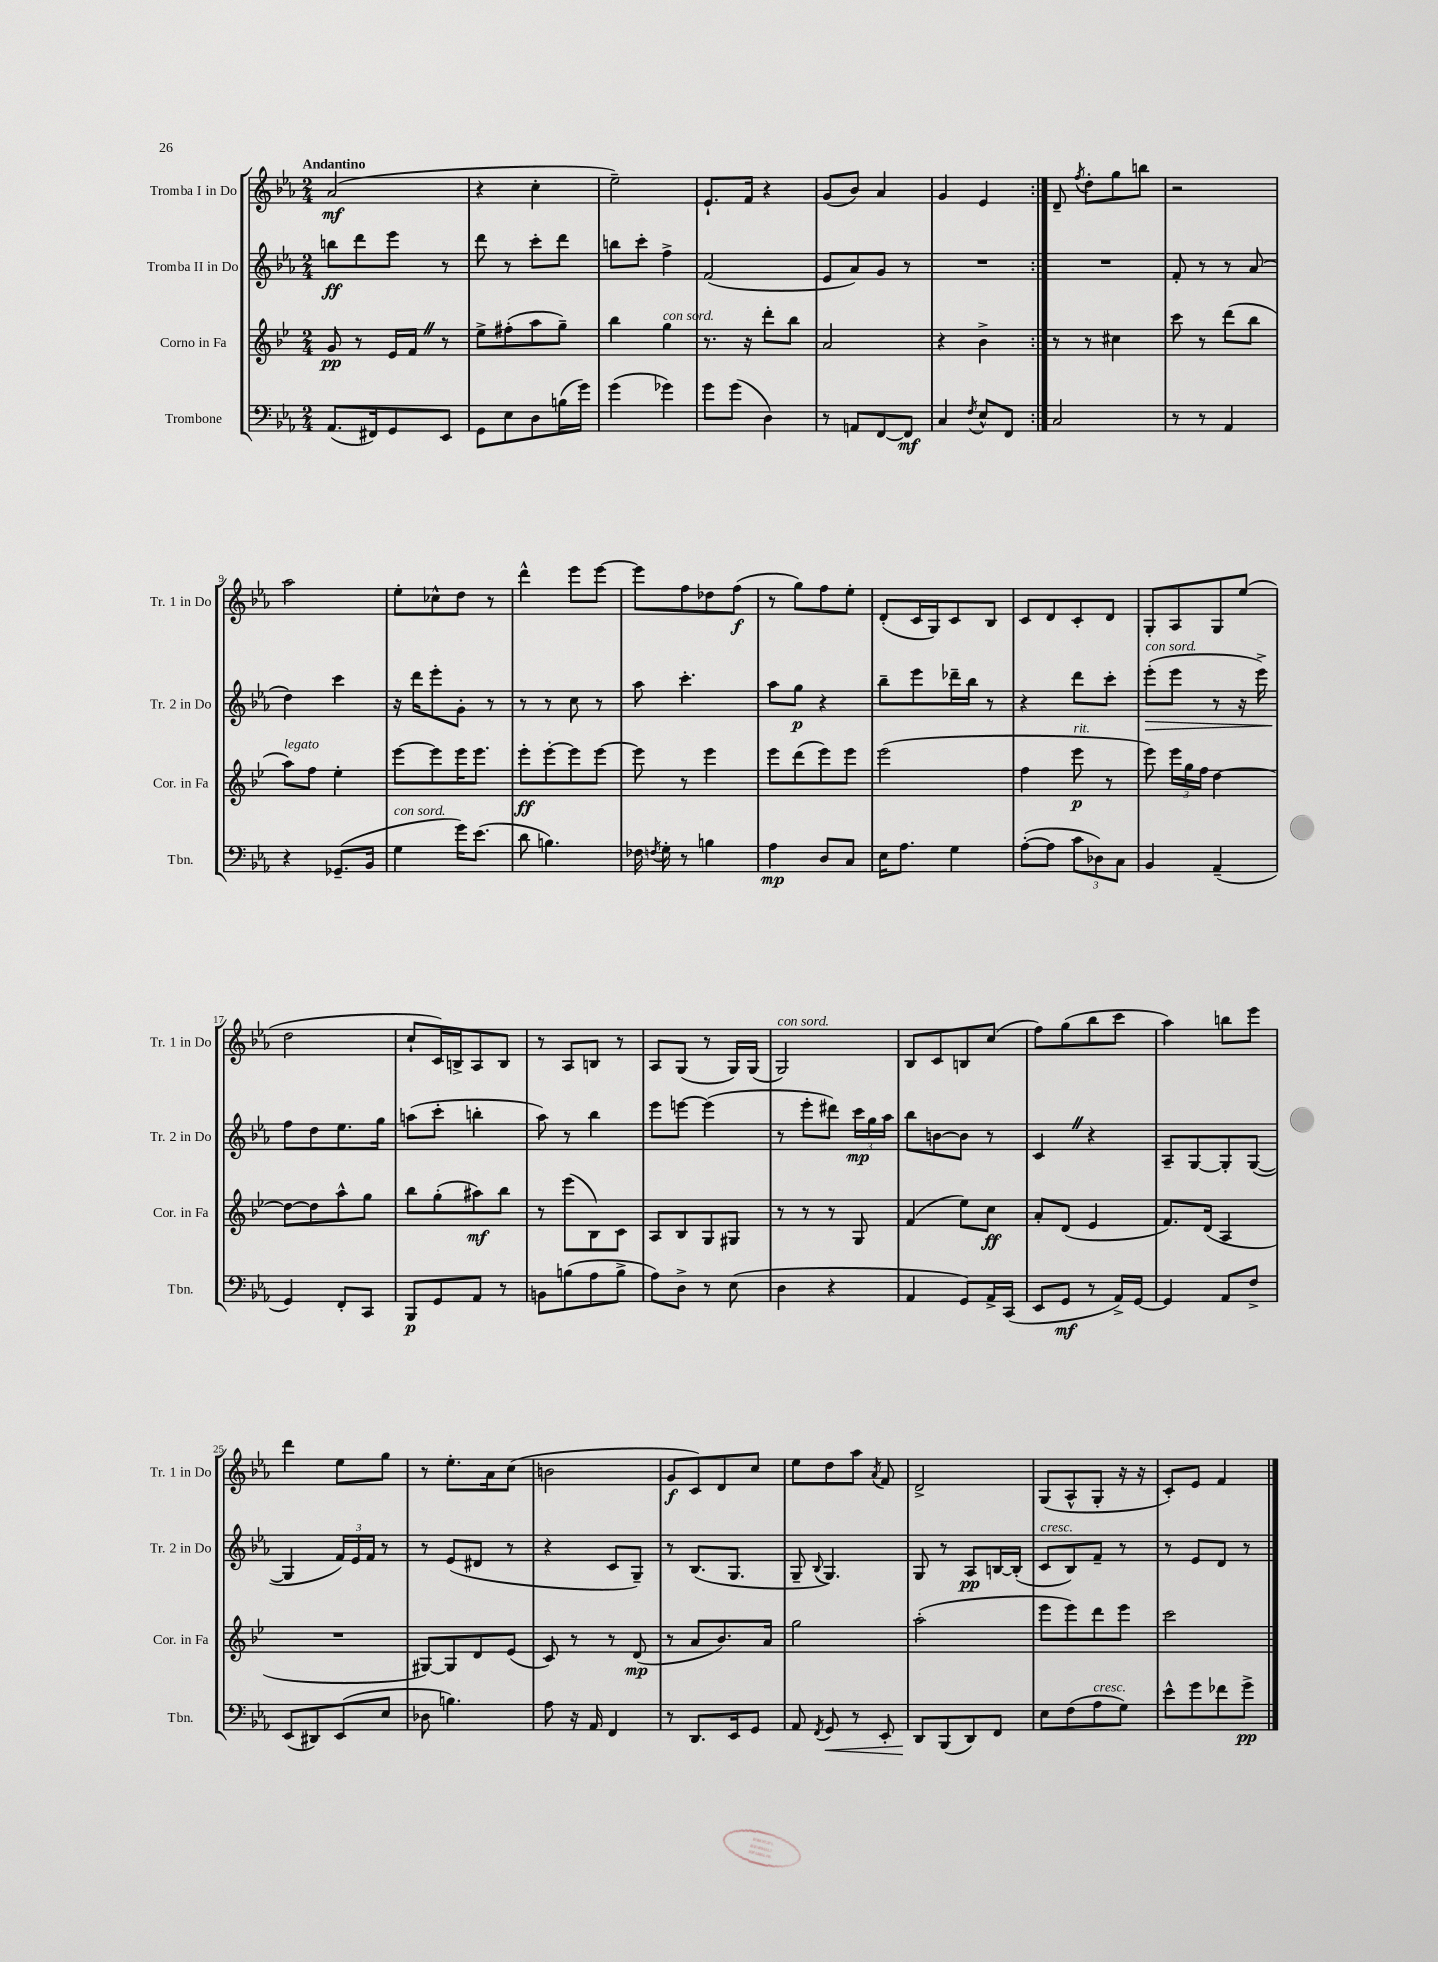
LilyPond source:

<<
\new StaffGroup <<
\new Staff = "s0" \with { instrumentName = "Tromba I in Do" shortInstrumentName = "Tr. 1 in Do" } {
    \clef treble \key ees \major \numericTimeSignature \time 2/4 \tempo "Andantino"
    \autoBeamOff \repeat volta 2 { aes'2\mf( |
    r4 c''4-. |
    ees''2--) |
    ees'8.[-! f'16] r4 |
    g'8[( bes'8]) aes'4 |
    g'4 ees'4 | }
    d'8-- \acciaccatura { f''8 } d''8[-. g''8 b''8] |
    r2 |
    aes''2 |
    ees''8[-. ces''8-^ d''8] r8 |
    d'''4-^ ees'''8[ ees'''8]~ |
    ees'''8[ f''8 des''8 f''8]\f( |
    r8 g''8[) f''8 ees''8]-. |
    d'8[-.( c'16 g16) c'8 bes8] |
    c'8[ d'8 c'8-. d'8] |
    g8[-. aes8 g8 ees''8]( |
    d''2 |
    c''8[-! c'16) b16-> aes8 b8] |
    r8 aes8[ b8] r8 |
    aes8[ g8]( r8 g16[) g16]( |
    g2^\markup { \italic "con sord." }) |
    bes8[ c'8 b8 c''8]( |
    f''8[) g''8( bes''8 c'''8] |
    aes''4) b''8[ ees'''8] |
    d'''4 ees''8[ g''8] |
    r8 ees''8.[-. aes'16 c''8]( |
    b'2 |
    g'8[\f c'8) d'8 c''8] |
    ees''8[ d''8 aes''8] \acciaccatura { aes'8 } f'8 |
    d'2-> |
    g8[( aes8-^ g8]-. r16 r16 |
    c'8[-.) ees'8] f'4 \bar "|." |
}
\new Staff = "s1" \with { instrumentName = "Tromba II in Do" shortInstrumentName = "Tr. 2 in Do" } {
    \clef treble \key ees \major \numericTimeSignature \time 2/4
    \autoBeamOff \repeat volta 2 { b''8[\ff d'''8 ees'''8] r8 |
    d'''8 r8 c'''8[-. d'''8] |
    b''8[ c'''8]-. f''4-> |
    f'2( |
    ees'8[ aes'8) g'8] r8 |
    R2 | }
    R2 |
    f'8-. r8 r8 aes'8( |
    d''4) c'''4 |
    r16 d'''16[ ees'''8-. g'8]-. r8 |
    r8 r8 c''8 r8 |
    aes''8 c'''4.-. |
    aes''8[ g''8]\p r4 |
    bes''8[-- ees'''8 des'''16-- bes''16] r8 |
    r4 d'''8[ c'''8]-. |
    ees'''8[-.\>^\markup { \italic "con sord." }( ees'''8] r8 r16 ees'''16->) |
    f''8[\! d''8 ees''8. g''16] |
    a''8[( c'''8]-. b''4-. |
    aes''8) r8 bes''4 |
    ees'''8[ e'''8]~ e'''4( |
    r8 ees'''8[-. dis'''8]) \tuplet 3/2 { c'''16[\mp g''16 aes''16] } |
    bes''8[ b'8~ b'8] r8 |
    c'4 \once \override BreathingSign.text = \markup { \musicglyph "scripts.caesura.straight" } \breathe r4 |
    aes8[-- g8~ g8-. g8]~( |
    g4 \tuplet 3/2 { f'16[) ees'16 f'16] } r8 |
    r8 ees'8[( dis'8] r8 |
    r4 c'8[ g8]--) |
    r8 bes8.[( g8.] |
    g8-- \appoggiatura { bes8 } g4.) |
    g8 r8 aes8[\pp b16~ b16]-.( |
    c'8[^\markup { \italic "cresc." } bes8) f'8]-- r8 |
    r8 ees'8[ d'8] r8 \bar "|." |
}
\new Staff = "s2" \with { instrumentName = "Corno in Fa" shortInstrumentName = "Cor. in Fa" } {
    \clef treble \key bes \major \numericTimeSignature \time 2/4
    \autoBeamOff \repeat volta 2 { g'8\pp r8 ees'16[ f'16] \once \override BreathingSign.text = \markup { \musicglyph "scripts.caesura.straight" } \breathe r8 |
    ees''8[-> fis''8-.( a''8 g''8]--) |
    bes''4 g''4^\markup { \italic "con sord." } |
    r8. r16 d'''8[-. bes''8] |
    a'2 |
    r4 bes'4-> | }
    r8 r8 cis''4 |
    c'''8 r8 d'''8[( bes''8] |
    a''8[^\markup { \italic "legato" }) f''8] ees''4-. |
    ees'''8[~ ees'''8 ees'''16 ees'''8.] |
    ees'''8[-.\ff ees'''8~-. ees'''8 ees'''8]~ |
    ees'''8 r8 ees'''4 |
    ees'''8[ d'''8( ees'''8) ees'''8] |
    ees'''2( |
    f''4 ees'''8\p^\markup { \italic "rit." } r8 |
    ees'''8) \tuplet 3/2 { ees'''16[ g''16 f''16] } d''4~ |
    d''8[~ d''8 a''8-^ g''8] |
    bes''8[ g''8-.( ais''8\mf) bes''8] |
    r8 ees'''8[( bes8) c'8] |
    a8[ bes8 g8 gis8] |
    r8 r8 r8 g8 |
    f'4( ees''8[) c''8]\ff |
    a'8[-. d'8]( ees'4 |
    f'8.[) d'16]( a4 |
    R2 |
    gis8[~) gis8 d'8 ees'8]( |
    c'8) r8 r8 d'8\mp( |
    r8 a'8[ bes'8.) a'16] |
    g''2 |
    a''2-.( |
    ees'''8[ ees'''8) d'''8 ees'''8] |
    c'''2 \bar "|." |
}
\new Staff = "s3" \with { instrumentName = "Trombone" shortInstrumentName = "Tbn." } {
    \clef bass \key ees \major \numericTimeSignature \time 2/4
    \autoBeamOff \repeat volta 2 { aes,8.[( fis,16) g,8 ees,8] |
    g,8[ ees8 d8 b16( g'16]) |
    g'4( ges'4) |
    g'8[ g'8]( d4) |
    r8 a,8[ f,8~ f,8]\mf |
    c4 \acciaccatura { f8 } ees8[-^ f,8] | }
    c2 |
    r8 r8 aes,4 |
    r4 ges,8.[--( bes,16] |
    g4^\markup { \italic "con sord." } g'16[) ees'8.]( |
    d'8 b4.) |
    fes16 \acciaccatura { f8 } g16-. r8 b4 |
    aes4\mp d8[ c8] |
    ees16[ aes8.] g4 |
    aes8[~-.( aes8] \tuplet 3/2 { c'8[ des8) c8] } |
    bes,4 aes,4--( |
    g,4) f,8[-. c,8] |
    bes,,8[\p g,8 aes,8] r8 |
    b,8[ b8( aes8 b8]-> |
    aes8[) d8]-> r8 ees8( |
    d4 r4 |
    aes,4 g,8[) aes,16-> c,16]( |
    ees,8[ g,8]\mf r8 aes,16[->) g,16]~ |
    g,4 aes,8[ f8]-> |
    ees,8[( dis,8) ees,8( ees8] |
    des8 b4.) |
    aes8 r16 aes,16 f,4 |
    r8 d,8.[ ees,16 g,8] |
    aes,8 \acciaccatura { f,8 } g,8\< r8 ees,8-. |
    d,8[\! bes,,8( d,8) f,8] |
    ees8[ f8( aes8^\markup { \italic "cresc." } g8]) |
    ees'8[-^ g'8 fes'8 g'8]->\pp \bar "|." |
}
>>
>>
